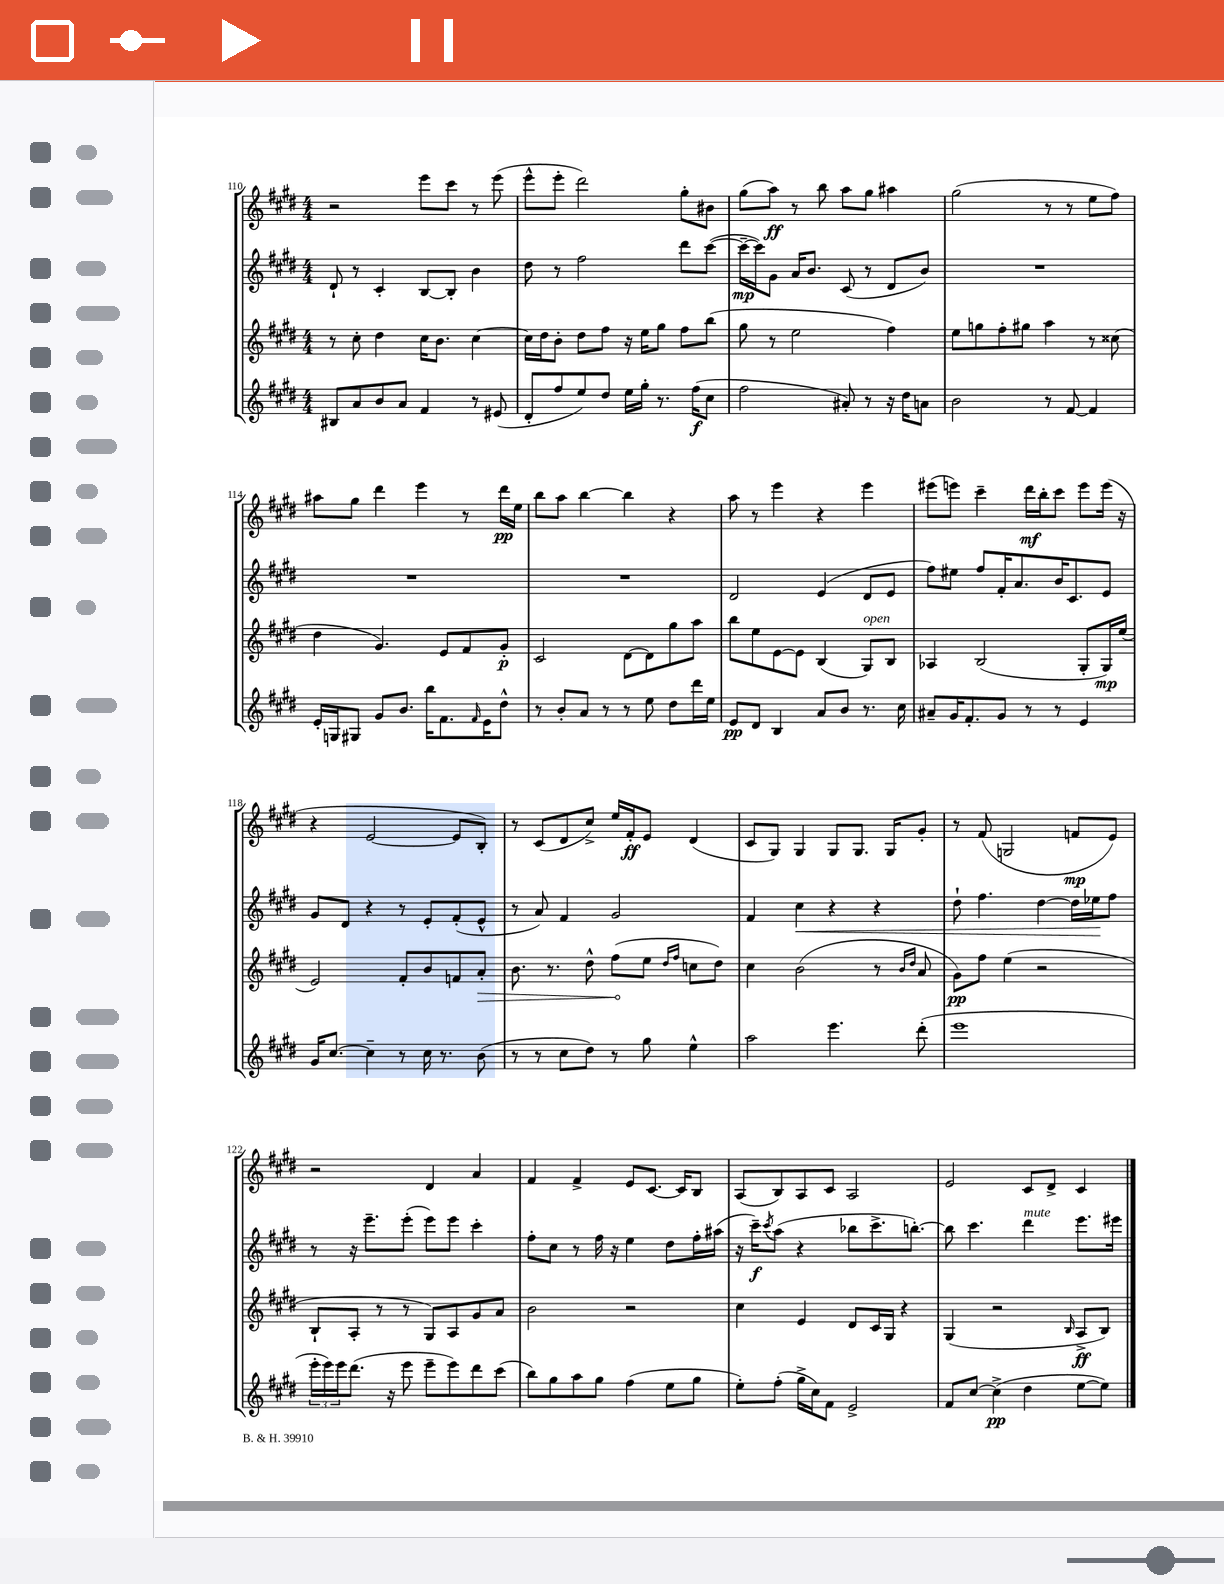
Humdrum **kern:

**kern	**kern	**kern	**kern
*staff4	*staff3	*staff2	*staff1
*clefG2	*clefG2	*clefG2	*clefG2
*k[f#c#g#d#]	*k[f#c#g#d#]	*k[f#c#g#d#]	*k[f#c#g#d#]
*M4/4	*M4/4	*M4/4	*M4/4
8B#	8r	8d#`	2r
8a	8cc#'	8r	.
8b	4dd#	4c#'	.
8a	.	.	.
4f#	16cc#	[8B	8eee
.	8.b	.	.
.	.	8B']	8ccc#
8r	[4cc#	4b	8r
(8e#	.	.	(8eee
=	=	=	=
8d#'	16cc#]	8dd#	8eee^^
.	16dd#	.	.
8ff#	8b'	8r	8eee'
8ee)	8dd#	2ff#	2ddd#)
8dd#	8ff#	.	.
16ee	16r	.	.
16gg#'	16ee	.	.
8.r	8gg#	.	.
.	8ff#	8ddd#	8gg#'
(16ff#	.	.	.
8cc#	(8bb	([8ccc#	8b#
=	=	=	=
2ff#	8gg#	16ccc#~_	(8gg#
.	.	16ccc#])	.
.	8r	8g#	8aa)
.	2ee	16a	8r
.	.	8.b	.
.	.	.	8bb
8a#')	.	(8c#	8aa
8r	.	8r	8gg#
16r	4ff#)	8d#	4aa#
16dd#	.	.	.
8a	.	8b)	.
=	=	=	=
2b	8ee	1r	(2gg#
.	8gg	.	.
.	8ff#'	.	.
.	8gg#	.	.
8r	4aa	.	8r
[8f#	.	.	8r
4f#]	8r	.	8ee
.	(8cc##	.	8ff#)
=	=	=	=
16e'	4dd#	1r	8aa#
16G	.	.	.
8G#	.	.	8gg#
8g#	4.g#)	.	4ddd#
8.b	.	.	.
.	.	.	4eee
16bb	.	.	.
8.f#	8e	.	.
.	8f#	.	8r
16qqf#	.	.	.
16e	.	.	.
8dd#^^	8g#'	.	16ddd#
.	.	.	16ee
=	=	=	=
8r	2c#	1r	8bb
8b'	.	.	8aa
8a	.	.	[4bb
8r	.	.	.
8r	[8d#	.	4bb]
8ee	8d#]	.	.
8dd#	8gg#	.	4r
16ddd#	8aa	.	.
16ee	.	.	.
=	=	=	=
8e	8bb	2d#	8aa
8d#	8ee	.	8r
4B	[8e	.	4eee
.	8e]	.	.
8a	(4B	(4e	4r
8b	.	.	.
8.r	8G#)	8d#	4eee
.	8B	8e	.
16cc#	.	.	.
=	=	=	=
8a#~	4A-	8ff#)	(8eee#
16g#	.	8ee#	8eee)
8.f#'	.	.	.
.	(2B	8ff#	4ccc#~
8g#	.	16f#'	.
.	.	8.a	.
8r	.	.	16ddd#
.	.	.	16bb'
8r	.	16b	8ccc#
.	.	8.c#	.
4e	8G#'	.	8eee
.	16G#)	8e	(16eee
.	(16ee	.	16r
=	=	=	=
16g#	2e)	8g#	4r
[8.cc#	.	.	.
.	.	8d#	.
4cc#~]	.	4r	[2e
8r	8f#'	8r	.
16cc#	8b	8e'	.
8.r	.	.	.
.	8f	(8f#'	8e]
(8b	8a'	8e^^	8B')
=	=	=	=
8r	8.b	8r	8r
8r	.	8a)	(8c#
.	8.r	.	.
8cc#	.	4f#	8d#
8dd#)	8dd#^^	.	8cc#^)
8r	(8ff#	2g#	16ee
.	.	.	16f#'
8gg#	8ee	.	8e
.	16qqdd#	.	.
.	16qqff#	.	.
4ee^^	8cc	.	(4d#
.	8dd#)	.	.
=	=	=	=
2aa	4cc#	4f#	8c#
.	.	.	8G#)
.	(2b	4cc#	4G#
4.eee	.	4r	8G#
.	.	.	8.G#
.	8r	4r	.
.	.	.	16G#
.	16qqb	.	.
.	16qqdd#	.	.
(8ddd#'	8a	.	8g#'
=	=	=	=
1eee	8g#)	8dd#`	8r
.	8ff#	4.ff#	(8f#
.	(4ee	.	2G
.	2r	[4dd#	.
.	.	16dd#]	8f
.	.	16ee-	.
.	.	8ff#	8e)
=	=	=	=
24eee'	8B`	8r	2r
24eee)	.	.	.
24eee	.	.	.
(8.ddd#	8A'	16r	.
.	.	8.eee~	.
.	8r	.	.
16r	.	.	.
8eee	8r	(8eee'	.
8eee~	8G#)	8eee)	4d#
8eee)	8A	8eee	.
8ddd#	8g#	4ccc#'	4a
(8ccc#	8a	.	.
=	=	=	=
8bb)	2b	8ff#'	4f#
8gg#	.	8cc#	.
8aa	.	8r	4f#^
8gg#	.	16ff#	.
.	.	16r	.
(4ff#	2r	4ee	8e
.	.	.	[8.c#
8ee	.	8dd#	.
.	.	.	16c#]
8gg#	.	16ff#'	8B
.	.	(16aa#	.
=	=	=	=
8ee')	4cc#	16r	(8A
.	.	16ccc#~)	.
.	.	8qccc#	.
(8ff#'	.	(8aa	8B)
16gg#^	4e	4r	8A
16cc#)	.	.	.
8f#	.	.	8c#
2e^	8d#	8bb-	2A
.	16c#	8.ccc#^	.
.	16G#	.	.
.	4r	.	.
.	.	[8.bb')	.
=	=	=	=
8f#	(4G#	8bb]	2e
[8cc#	.	4.ccc#	.
(4cc#^]	2r	.	.
4dd#	.	4ddd#	8c#
.	.	.	8d#^
.	16qqB	.	.
[8ee	8A^	8.eee	4c#
8ee])	8B)	.	.
.	.	16eee#	.
==	==	==	==
*-	*-	*-	*-
